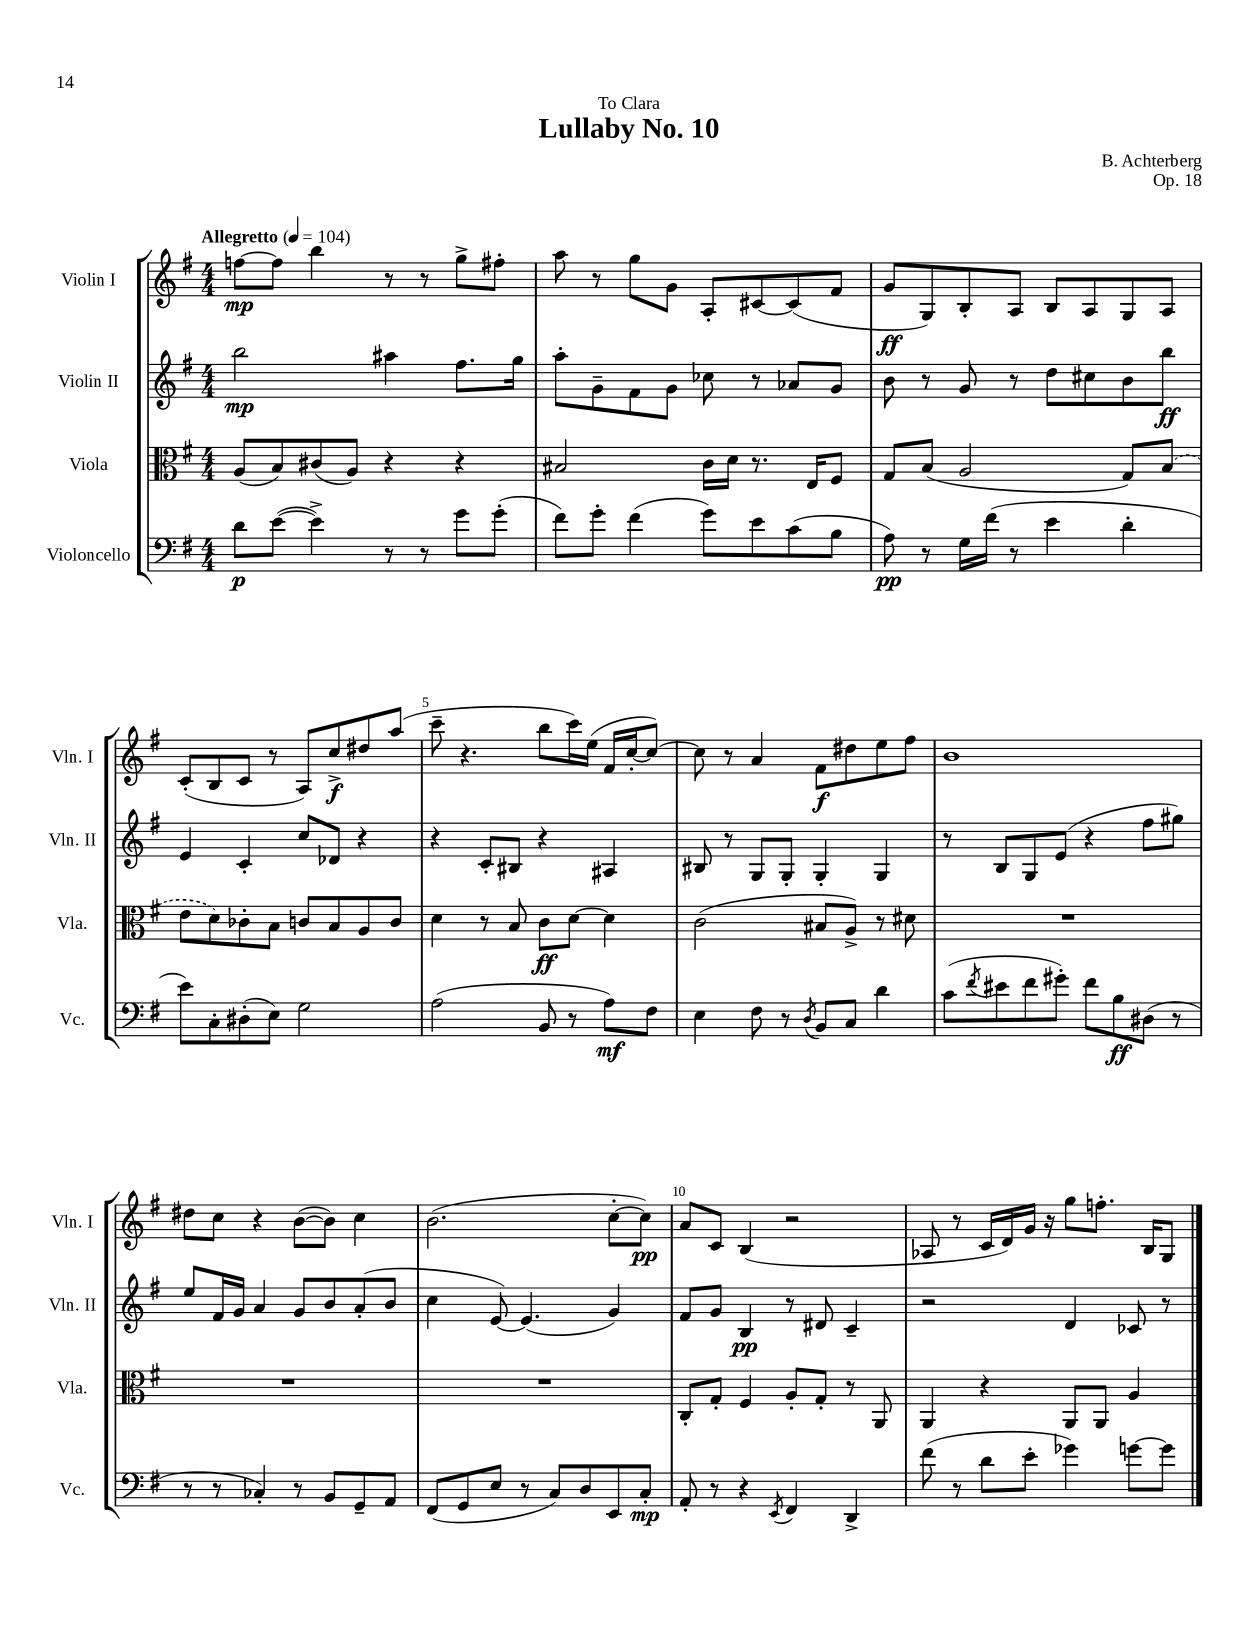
\header { title = "Lullaby No. 10" composer = "B. Achterberg" dedication = "To Clara" opus = "Op. 18" }
<<
\new StaffGroup <<
\new Staff = "s0" \with { instrumentName = "Violin I" shortInstrumentName = "Vln. I" } {
    \clef treble \key g \major \numericTimeSignature \time 4/4 \tempo "Allegretto" 4 = 104
    f''8~\mp f''8 b''4 r8 r8 g''8-> fis''8-. |
    a''8 r8 g''8 g'8 a8-. cis'8~ cis'8( fis'8 |
    g'8\ff g8) b8-. a8 b8 a8 g8 a8 |
    c'8-.( b8 c'8 r8 a8) c''8->\f dis''8 a''8( |
    c'''8-- r4. b''8 c'''16) e''16( fis'16 c''16~-. c''8~) |
    c''8 r8 a'4 fis'8\f dis''8 e''8 fis''8 |
    b'1 |
    dis''8 c''8 r4 b'8~( b'8) c''4 |
    b'2.( c''8~-. c''8\pp) |
    a'8 c'8 b4( r2 |
    aes8 r8 c'16 d'16) g'16 r16 g''8 f''8.-. b16 g8 \bar "|." |
}
\new Staff = "s1" \with { instrumentName = "Violin II" shortInstrumentName = "Vln. II" } {
    \clef treble \key g \major \numericTimeSignature \time 4/4
    b''2\mp ais''4 fis''8. g''16 |
    a''8-. g'8-- fis'8 g'8 ces''8 r8 aes'8 g'8 |
    b'8 r8 g'8 r8 d''8 cis''8 b'8 b''8\ff |
    e'4 c'4-. c''8 des'8 r4 |
    r4 c'8-. bis8 r4 ais4 |
    bis8 r8 g8 g8-. g4-. g4 |
    r8 b8 g8 e'8( r4 fis''8 gis''8) |
    e''8 fis'16 g'16 a'4 g'8 b'8 a'8-.( b'8 |
    c''4 e'8~) e'4.( g'4) |
    fis'8 g'8 b4\pp r8 dis'8 c'4-- |
    r2 d'4 ces'8 r8 \bar "|." |
}
\new Staff = "s2" \with { instrumentName = "Viola" shortInstrumentName = "Vla." } {
    \clef alto \key g \major \numericTimeSignature \time 4/4
    a8( b8) cis'8( a8) r4 r4 |
    bis2 c'16 d'16 r8. e16 fis8 |
    g8 b8( a2 g8) \once \slurDashed b8( |
    e'8 d'8) ces'8-. b8 c'8 b8 a8 c'8 |
    d'4 r8 b8 c'8\ff d'8~ d'4 |
    c'2( bis8 a8->) r8 dis'8 |
    R1 |
    R1 |
    R1 |
    c8-. g8-. fis4 a8-. g8-. r8 a,8 |
    a,4 r4 a,8 a,8 a4 \bar "|." |
}
\new Staff = "s3" \with { instrumentName = "Violoncello" shortInstrumentName = "Vc." } {
    \clef bass \key g \major \numericTimeSignature \time 4/4
    d'8\p e'8~( e'4->) r8 r8 g'8 g'8-.( |
    fis'8) g'8-. fis'4( g'8) e'8 c'8( b8 |
    a8\pp) r8 g16 fis'16( r8 e'4 d'4-. |
    e'8) c8-. dis8-.( e8) g2 |
    a2( b,8 r8 a8\mf) fis8 |
    e4 fis8 r8 \acciaccatura { d8 } b,8 c8 d'4 |
    c'8( \acciaccatura { fis'8 } eis'8 fis'8 gis'8-.) fis'8 b8\ff dis8( r8 |
    r8 r8 ces4-.) r8 b,8 g,8-- a,8 |
    fis,8( g,8 e8 r8 c8) d8 e,8 c8-.\mp |
    a,8-. r8 r4 \acciaccatura { e,8 } fis,4 d,4-> |
    fis'8( r8 d'8 e'8-. ges'4) g'8~ g'8 \bar "|." |
}
>>
>>
\layout { \context { \Score \override BarNumber.break-visibility = ##(#f #t #t) barNumberVisibility = #(every-nth-bar-number-visible 5) } }
